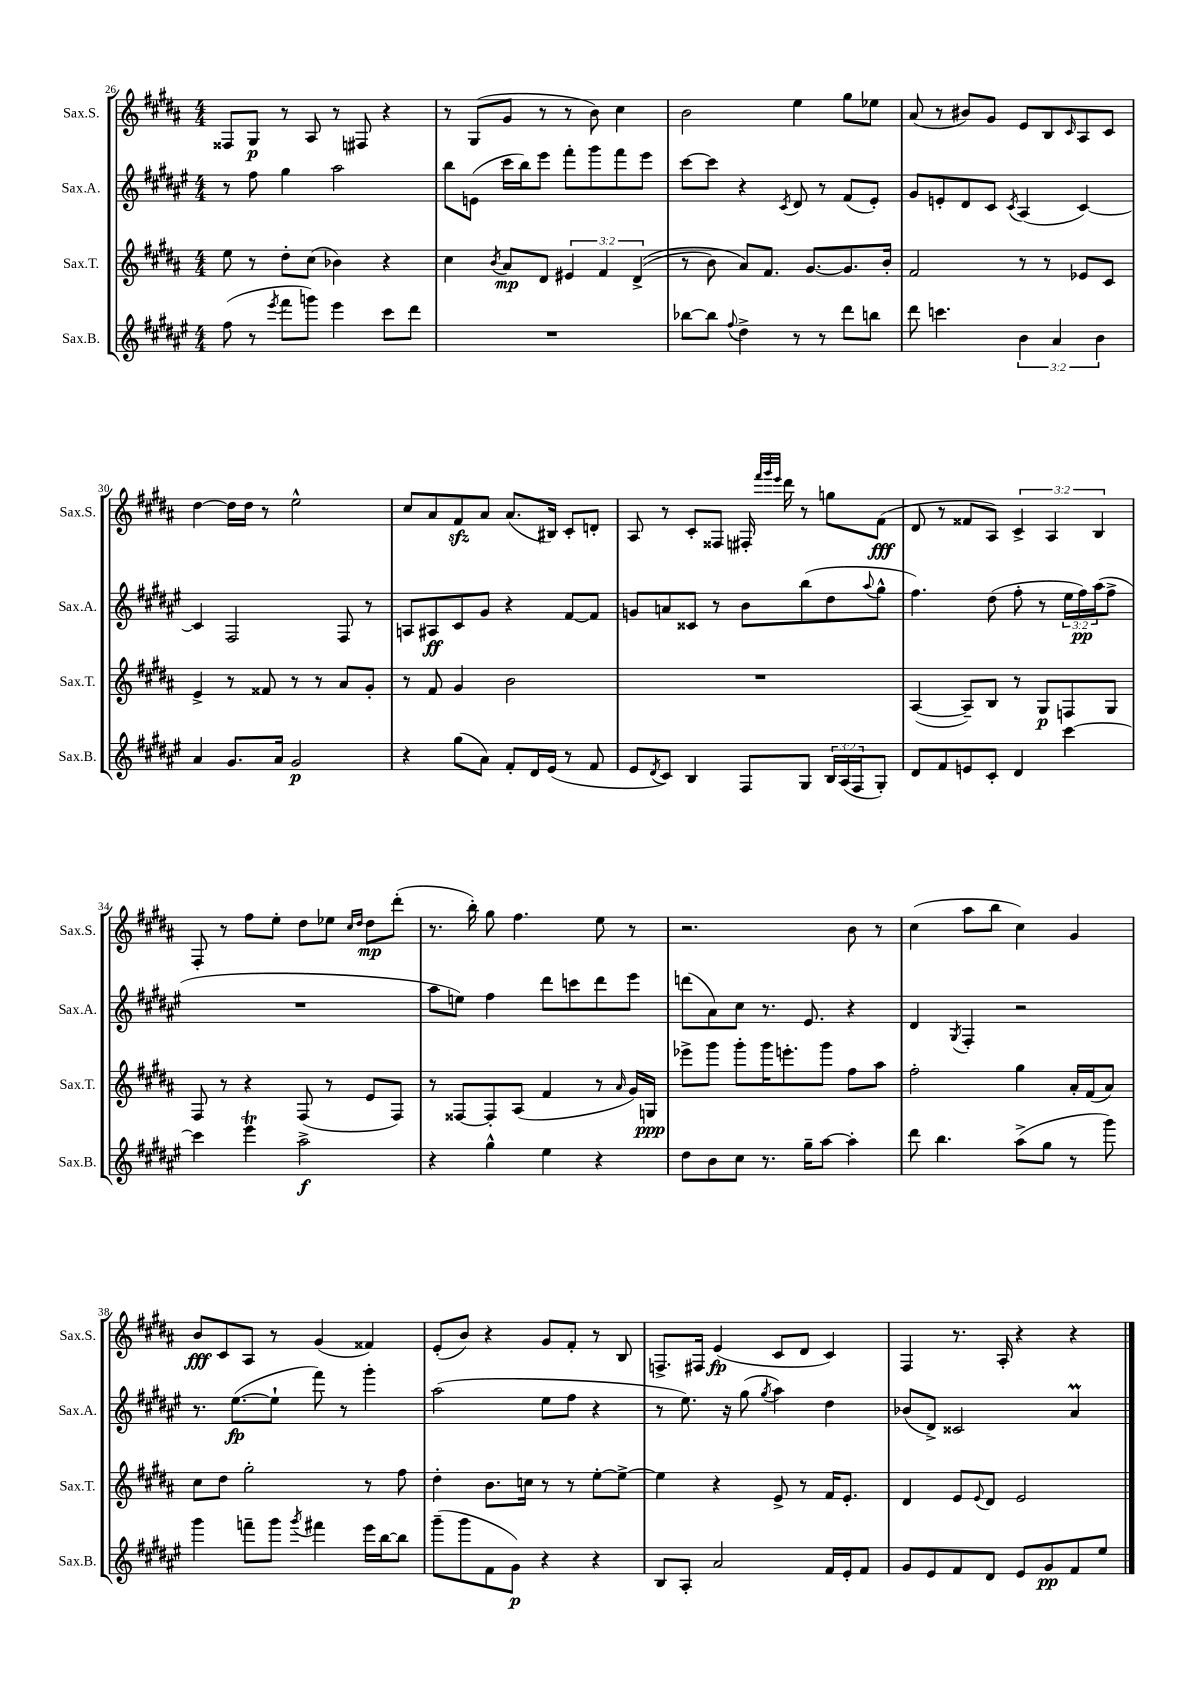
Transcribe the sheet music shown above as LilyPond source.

<<
\new StaffGroup <<
\new Staff = "s0" \with { instrumentName = "Sax.S." shortInstrumentName = "Sax.S." } {
    \clef treble \key b \major \numericTimeSignature \time 4/4 \override Staff.TupletNumber.text = #tuplet-number::calc-fraction-text
    fisis8 gis8\p r8 ais8 r8 fis8 r4 |
    r8 gis8( gis'8 r8 r8 b'8) cis''4 |
    b'2 e''4 gis''8 ees''8 |
    ais'8( r8 bis'8) gis'8 e'8 b8 \grace { cis'16 } ais8 cis'8 |
    dis''4~ dis''16 dis''16 r8 e''2-^ |
    cis''8 ais'8 fis'8\sfz ais'8 ais'8.( bis16) cis'8-. d'8-. |
    ais8 r8 cis'8-. fisis8 fis16-. \grace { fis'''32 gis'''32 e'''32 } dis'''16 r8 g''8 fis'8\fff( |
    dis'8 r8 fisis'8 ais8) \tuplet 3/2 { cis'4-> ais4 b4 } |
    fis8-. r8 fis''8 e''8-. dis''8 ees''8 \grace { cis''16 dis''16 } dis''8\mp dis'''8-.( |
    r8. b''16-.) gis''8 fis''4. e''8 r8 |
    r2. b'8 r8 |
    cis''4( ais''8 b''8 cis''4) gis'4 |
    b'8\fff cis'8 ais8 r8 gis'4( fisis'4) |
    e'8-.( b'8) r4 gis'8 fis'8-. r8 b8 |
    f8.-> fis16 e'4\fp( cis'8 dis'8 cis'4) |
    fis4 r8. ais16-. r4 r4 \bar "|." |
}
\new Staff = "s1" \with { instrumentName = "Sax.A." shortInstrumentName = "Sax.A." } {
    \clef treble \key fis \major \numericTimeSignature \time 4/4 \override Staff.TupletNumber.text = #tuplet-number::calc-fraction-text
    r8 fis''8 gis''4 ais''2 |
    b''8 e'8( cis'''16 b''16) eis'''8 fis'''8-. gis'''8 fis'''8 eis'''8 |
    cis'''8~ cis'''8 r4 \acciaccatura { cis'8 } dis'8 r8 fis'8( eis'8-.) |
    gis'8 e'8-. dis'8 cis'8 \acciaccatura { cis'8 } ais4( cis'4~) |
    cis'4 fis2 fis8 r8 |
    a8 ais8\ff cis'8 gis'8 r4 fis'8~ fis'8 |
    g'8 a'8 cisis'8 r8 b'8 b''8( dis''8 \appoggiatura { ais''8 } gis''8-^ |
    fis''4.) dis''8( fis''8-. r8 \tuplet 3/2 { eis''16 fis''16\pp) ais''16( } fis''8-> |
    R1 |
    ais''8 e''8) fis''4 dis'''8 c'''8 dis'''8 eis'''8 |
    d'''8( ais'8) cis''8 r8. eis'8. r4 |
    dis'4 \acciaccatura { gis8 } fis4-. r2 |
    r8. eis''8.~\fp( eis''8-! fis'''8) r8 gis'''4-. |
    ais''2( eis''8 fis''8 r4 |
    r8 eis''8.) r16 gis''8( \acciaccatura { gis''8 } ais''4) dis''4 |
    bes'8( dis'8->) cisis'2 ais'4\prall \bar "|." |
}
\new Staff = "s2" \with { instrumentName = "Sax.T." shortInstrumentName = "Sax.T." } {
    \clef treble \key b \major \numericTimeSignature \time 4/4 \override Staff.TupletNumber.text = #tuplet-number::calc-fraction-text
    e''8 r8 dis''8-. cis''8( bes'4) r4 |
    cis''4 \acciaccatura { b'8 } ais'8\mp dis'8 \tuplet 3/2 { eis'4 fis'4 dis'4->(\( } |
    r8 b'8) ais'8\) fis'8. gis'8.~ gis'8. b'16-. |
    fis'2 r8 r8 ees'8 cis'8 |
    e'4-> r8 fisis'8 r8 r8 ais'8 gis'8-. |
    r8 fis'8 gis'4 b'2 |
    R1 |
    ais4~( ais8--) b8 r8 gis8\p f8 gis8 |
    fis8 r8 r4 fis8( r8 e'8 fis8) |
    r8 fisis8~ fisis8-. ais8( fis'4 r8 \grace { ais'16 } gis'16) g16\ppp |
    ees'''8-> gis'''8 gis'''8-. gis'''16 e'''8.-. gis'''8 fis''8 ais''8 |
    fis''2-. gis''4 ais'16-. fis'16( ais'8) |
    cis''8 dis''8 gis''2-. r8 fis''8 |
    dis''4-. b'8. c''16 r8 r8 e''8~-. e''8~-> |
    e''4 r4 e'8-> r8 fis'16 e'8.-. |
    dis'4 e'8 \appoggiatura { e'8 } dis'8 e'2 \bar "|." |
}
\new Staff = "s3" \with { instrumentName = "Sax.B." shortInstrumentName = "Sax.B." } {
    \clef treble \key fis \major \numericTimeSignature \time 4/4 \override Staff.TupletNumber.text = #tuplet-number::calc-fraction-text
    fis''8( r8 \acciaccatura { eis'''8 } fis'''8 g'''8) eis'''4 cis'''8 dis'''8 |
    R1 |
    bes''8~ bes''8 \appoggiatura { fis''8 } dis''4-> r8 r8 dis'''8 b''8 |
    dis'''8 c'''4. \tuplet 3/2 { b'4 ais'4 b'4 } |
    ais'4 gis'8. ais'16 gis'2\p |
    r4 gis''8( ais'8) fis'8-. dis'16 eis'16( r8 fis'8 |
    eis'8 \acciaccatura { dis'8 } cis'8) b4 fis8 gis8 \tuplet 3/2 { b16 ais16( fis16 } gis8-.) |
    dis'8 fis'8 e'8 cis'8-. dis'4 cis'''4~ |
    cis'''4 eis'''4\trill ais''2->\f |
    r4 gis''4-^ eis''4 r4 |
    dis''8 b'8 cis''8 r8. gis''16-- ais''8~ ais''4-. |
    dis'''8 b''4. ais''8->( gis''8 r8 gis'''8) |
    gis'''4 f'''8-- gis'''8 \acciaccatura { gis'''8 } fis'''4 eis'''16 b''16~ b''8 |
    gis'''8--( gis'''8 fis'8 gis'8\p) r4 r4 |
    b8 ais8-. ais'2 fis'16 eis'16-. fis'8 |
    gis'8 eis'8 fis'8 dis'8 eis'8 gis'8\pp fis'8 eis''8 \bar "|." |
}
>>
>>
\layout { \context { \Score currentBarNumber = #26 } }
